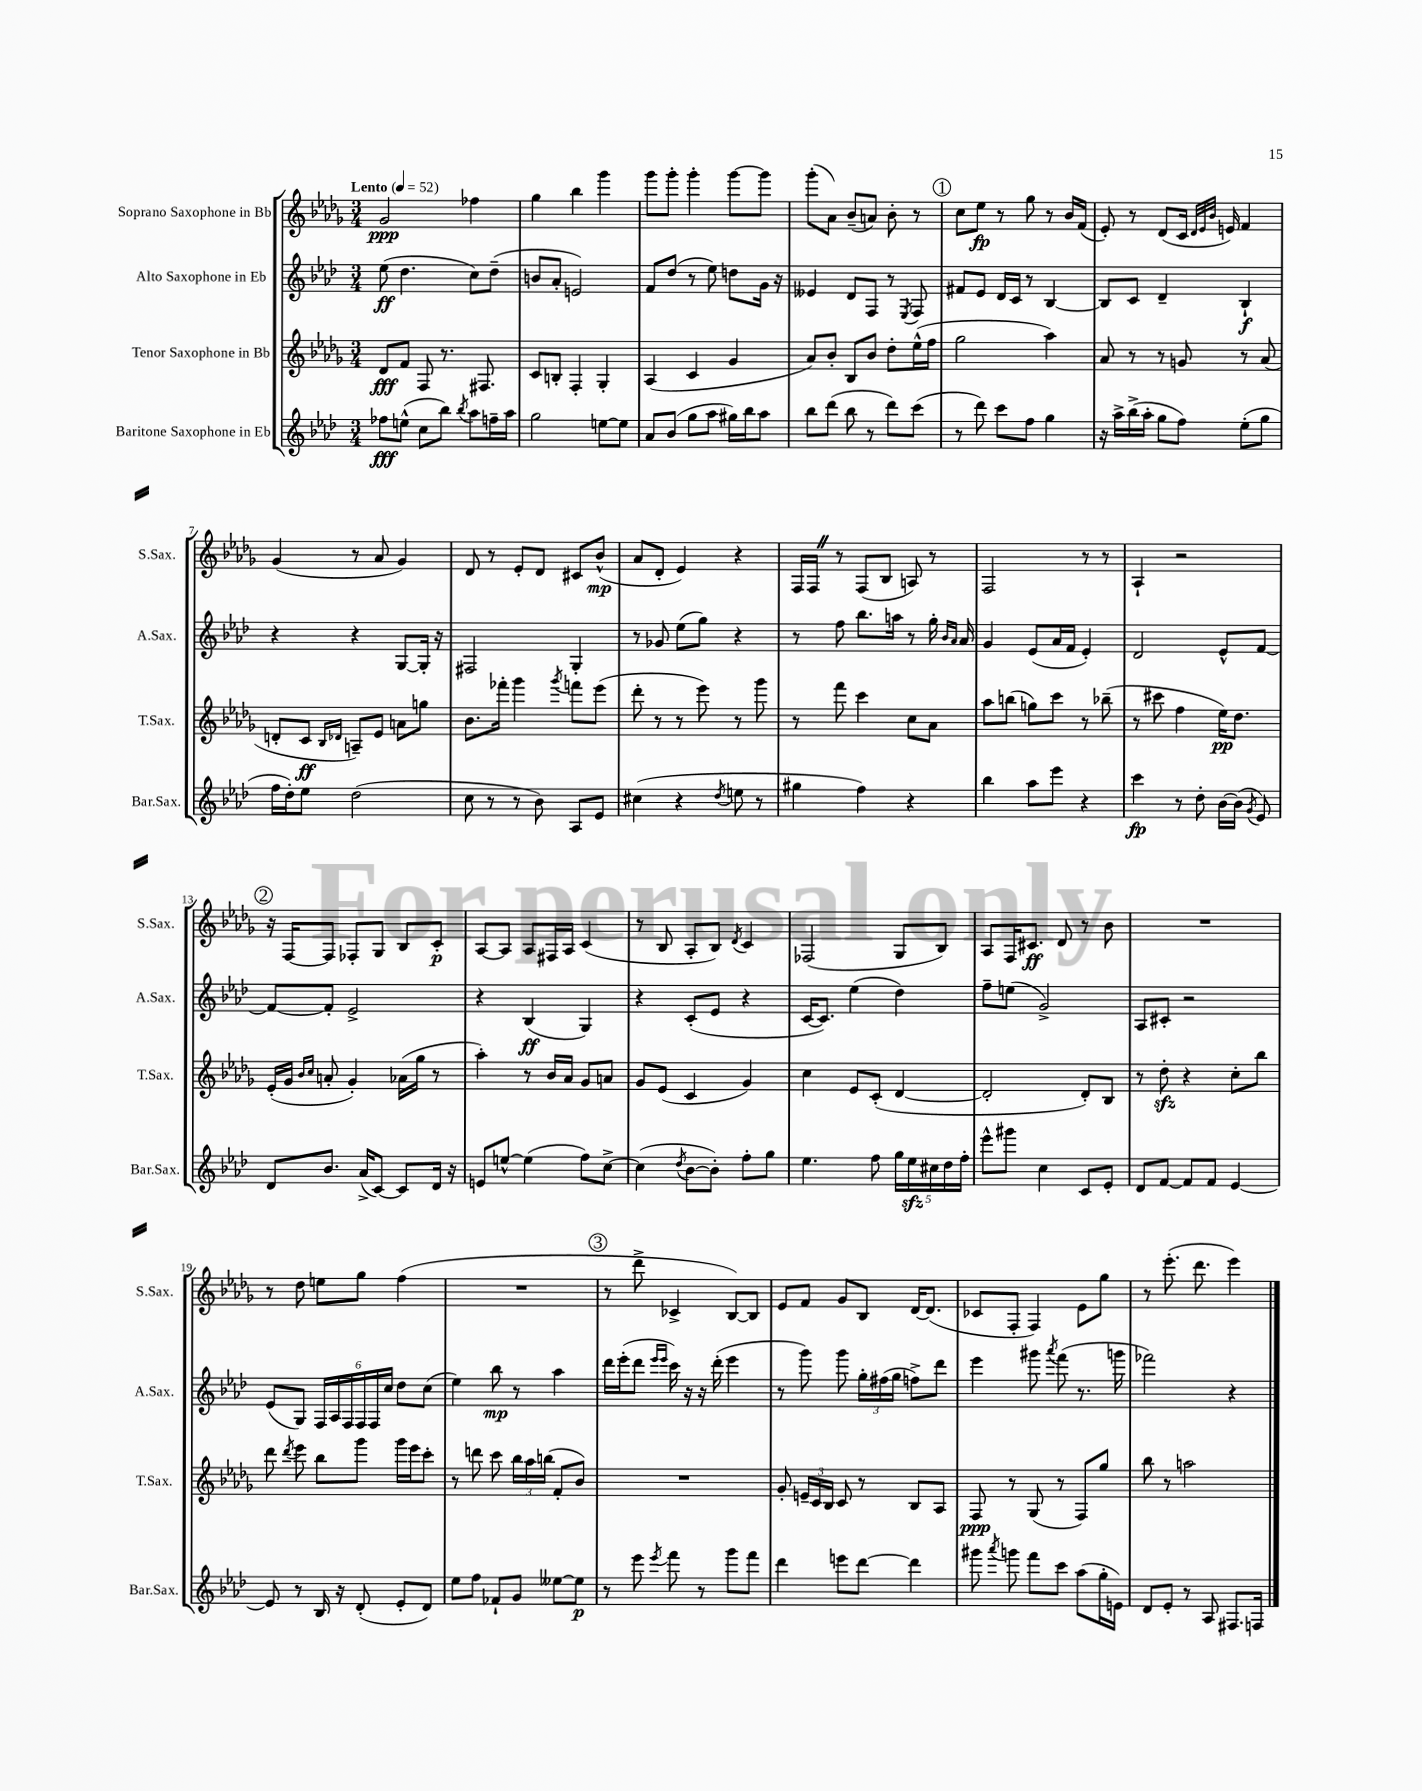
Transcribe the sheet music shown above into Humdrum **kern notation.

**kern	**kern	**kern	**kern
*staff4	*staff3	*staff2	*staff1
*clefG2	*clefG2	*clefG2	*clefG2
*k[b-e-a-d-]	*k[b-e-a-d-g-]	*k[b-e-a-d-]	*k[b-e-a-d-g-]
*M3/4	*M3/4	*M3/4	*M3/4
*MM52	*MM52	*MM52	*MM52
8ff-	8d-	(8ee-	2g-
(8ee^^	8f	4.dd-	.
8cc	8F	.	.
8bb-)	8.r	.	.
8qbb-	.	.	.
8aa-	.	8cc)	4ff-
.	8.F#	.	.
16ff~	.	(8dd-~	.
16aa-	.	.	.
=	=	=	=
2gg	8c	8b	4gg-
.	8B'	8a-'	.
.	4F'	2e)	4bb-
[8ee	4G-'	.	4ggg-
8ee]	.	.	.
=	=	=	=
8a-	(4A-	8f	8ggg-
(8b-	.	(8dd-	8ggg-'
8gg	4c	8r	4ggg-'
8aa-	.	8ee-)	.
16gg#)	4g-	8dd	[8ggg-
16bb-	.	.	.
8aa-	.	16g	8ggg-]
.	.	16r	.
=	=	=	=
8bb-	8a-)	4e--	(8ggg-'
(8ddd-	8b-'	.	8a-)
8bb-	8B-	8d-	(8b-~
8r	8b-	8F	8a)
8ddd-)	8dd-'	8r	8b-'
.	.	8qE-	.
(8ccc	(16ee-^^	8F	8r
.	16ff	.	.
=	=	=	=
8r	2gg-	8f#	8cc
8ddd-)	.	8e-	8ee-
8ccc	.	16d-	8r
.	.	16c	.
8ff	.	8r	8gg-
4gg	4aa-)	[4B-	8r
.	.	.	16b-
.	.	.	(16f
=	=	=	=
16r	8a-	8B-]	8e-')
16aa-^	.	.	.
(16bb-^	8r	8c	8r
16aa-'	.	.	.
8gg	8r	4d-~	(8d-
8ff)	8g	.	16c
.	.	.	32qqd-
.	.	.	32qqe-
.	.	.	32qqb-
.	.	.	16e)
(8ee-'	8r	4B-`	4f
8gg	(8a-	.	.
=	=	=	=
16ff	8d'	4r	(4g-
16dd-')	.	.	.
8ee-	8c	.	.
.	16qqB-	.	.
.	16qqd-	.	.
(2dd-	8A~)	4r	8r
.	8e-	.	8a-
.	8a	[8G	4g-)
.	8gg	16G']	.
.	.	16r	.
=	=	=	=
8cc	8.b-	2F#	8d-
8r	.	.	8r
.	16fff-'	.	.
8r	4ggg-	.	8e-'
8b-)	.	.	8d-
.	8qggg-	.	.
8A-	8fff	4G'	8c#
8e-	(8eee-	.	(8b-^^
=	=	=	=
(4cc#	8ddd-'	8r	8a-
.	8r	8g-	8d-'
4r	8r	(8ee-	4e-)
.	8eee-)	8gg)	.
8qdd-	.	.	.
8ee	8r	4r	4r
8r	8ggg-	.	.
=	=	=	=
4gg#	8r	8r	16F
.	.	.	16F
.	8fff	8ff	8r
4ff)	4ccc	8.bb-	(8F
.	.	.	8B-
.	.	16aa	.
4r	8cc	8r	8A)
.	8a-	16gg'	8r
.	.	16qqb-	.
.	.	16qqa-	.
.	.	16a-	.
=	=	=	=
4bb-	8aa-	4g	2F
.	(8bb	.	.
8aa-	8gg)	(8e-	.
8eee-	8ccc	16a-	.
.	.	16f	.
4r	8r	4e-')	8r
.	(8bb-~	.	8r
=	=	=	=
4ccc	8r	2d-	4A-`
.	8ccc#	.	.
8r	4ff	.	2r
8dd-'	.	.	.
[16b-	16ee-)	8e-^^	.
(16b-]	8.dd-	.	.
8qg	.	.	.
8e-)	.	[8f	.
=	=	=	=
8d-	(16e-'	8f_	16r
.	16g-	.	[16F
.	16qqb-	.	.
.	16qqcc	.	.
8.b-	8a'	8f']	8F]
.	4g-')	2e-^	8F-'
(16a-^	.	.	.
[8c)	.	.	8G-
8c]	(16a-	.	8B-
.	16gg-	.	.
16d-	8r	.	8c'
16r	.	.	.
=	=	=	=
8e	4aa-')	4r	[8A-
[8ee^^	.	.	8A-]
(4ee]	8r	(4B-	8A-
.	16b-	.	16F#
.	16a-	.	16A-
8ff)	8g-	4G)	(4c
[8cc^	8a	.	.
=	=	=	=
(4cc]	8g-	4r	8r
.	(8e-	.	8B-
8qdd-	.	.	.
[8b-	4c	(8c'	8A-'
8b-'])	.	8e-	8B-)
.	.	.	8qd-
8ff'	4g-)	4r	4c
8gg	.	.	.
=	=	=	=
4.ee-	4cc	[16c	(2F-
.	.	8.c])	.
.	8e-	(4ee-	.
8ff	(8c'	.	.
20gg	[4d-	4dd-)	8G-
20ee-	.	.	.
20cc#	.	.	.
.	.	.	8B-)
20dd-	.	.	.
20ff'	.	.	.
=	=	=	=
8eee-^^	2d-']	8ff~	8A-
8ggg#	.	(8ee	16F
.	.	.	8.c#
4cc	.	2g^)	.
.	.	.	8d-
8c	8d-')	.	8r
8e-'	8B-	.	8b-
=	=	=	=
8d-	8r	8A-	2.r
[8f	8dd-'	8c#'	.
8f]	4r	2r	.
8f	.	.	.
[4e-	8cc'	.	.
.	8bb-	.	.
=	=	=	=
8e-]	8ddd-	(8e-	8r
.	8qddd-	.	.
8r	8eee-	8G)	8dd-
16B-	8bb-	24F	8ee
.	.	24A-	.
16r	.	.	.
.	.	24F	.
(8d-'	8ggg-	24F	8gg-
.	.	24F	.
.	.	24cc	.
8e-'	16ggg-	8dd-	(4ff
.	16eee-	.	.
8d-)	8ccc'	(8cc	.
=	=	=	=
8ee-	8r	4ee-)	2.r
8ff	8ddd	.	.
8f-`	8ccc	8bb-	.
8g	24bb-	8r	.
.	24aa-	.	.
.	(24bb	.	.
[8ee--	8f'	4aa-	.
8ee--]	8b-)	.	.
=	=	=	=
8r	2.r	16ddd-	8r
.	.	(16eee-'	.
8eee-	.	8ddd-	8ddd-^
.	.	16qqeee-	.
8qeee-	.	16qqeee-	.
8fff	.	16ccc)	4c-^
.	.	16r	.
8r	.	16r	.
.	.	(16ddd-'	.
8ggg	.	4eee-	[8B-)
8fff	.	.	8B-]
=	=	=	=
4ddd-	8g-'	8r	8e-
.	24e~	8ggg)	8f
.	24c	.	.
.	24B-	.	.
8eee	8c	8ggg	8g-
[8ddd-	8r	24gg'	8B-
.	.	(24ff#	.
.	.	24gg	.
4ddd-]	8B-	8ff^)	[16d-
.	.	.	(8.d-]
.	8A-	8ddd-	.
=	=	=	=
8ggg#	8F	4eee-	8c-
8qaaa-	.	.	.
8ggg	8r	.	8F'
8fff	(8G-	8ggg#	4F)
.	.	8qaaa-	.
8ccc	8r	(8fff	.
(8aa-	8F)	8.r	8e-
16gg'	8gg-	.	8gg-
16e)	.	16ggg	.
=	=	=	=
8d-	8bb-	2fff-)	8r
8e-'	8r	.	(8.eee-'
8r	2aa	.	.
.	.	.	8.ddd-
8A-	.	.	.
8.F#	.	4r	4eee-)
16F	.	.	.
==	==	==	==
*-	*-	*-	*-
